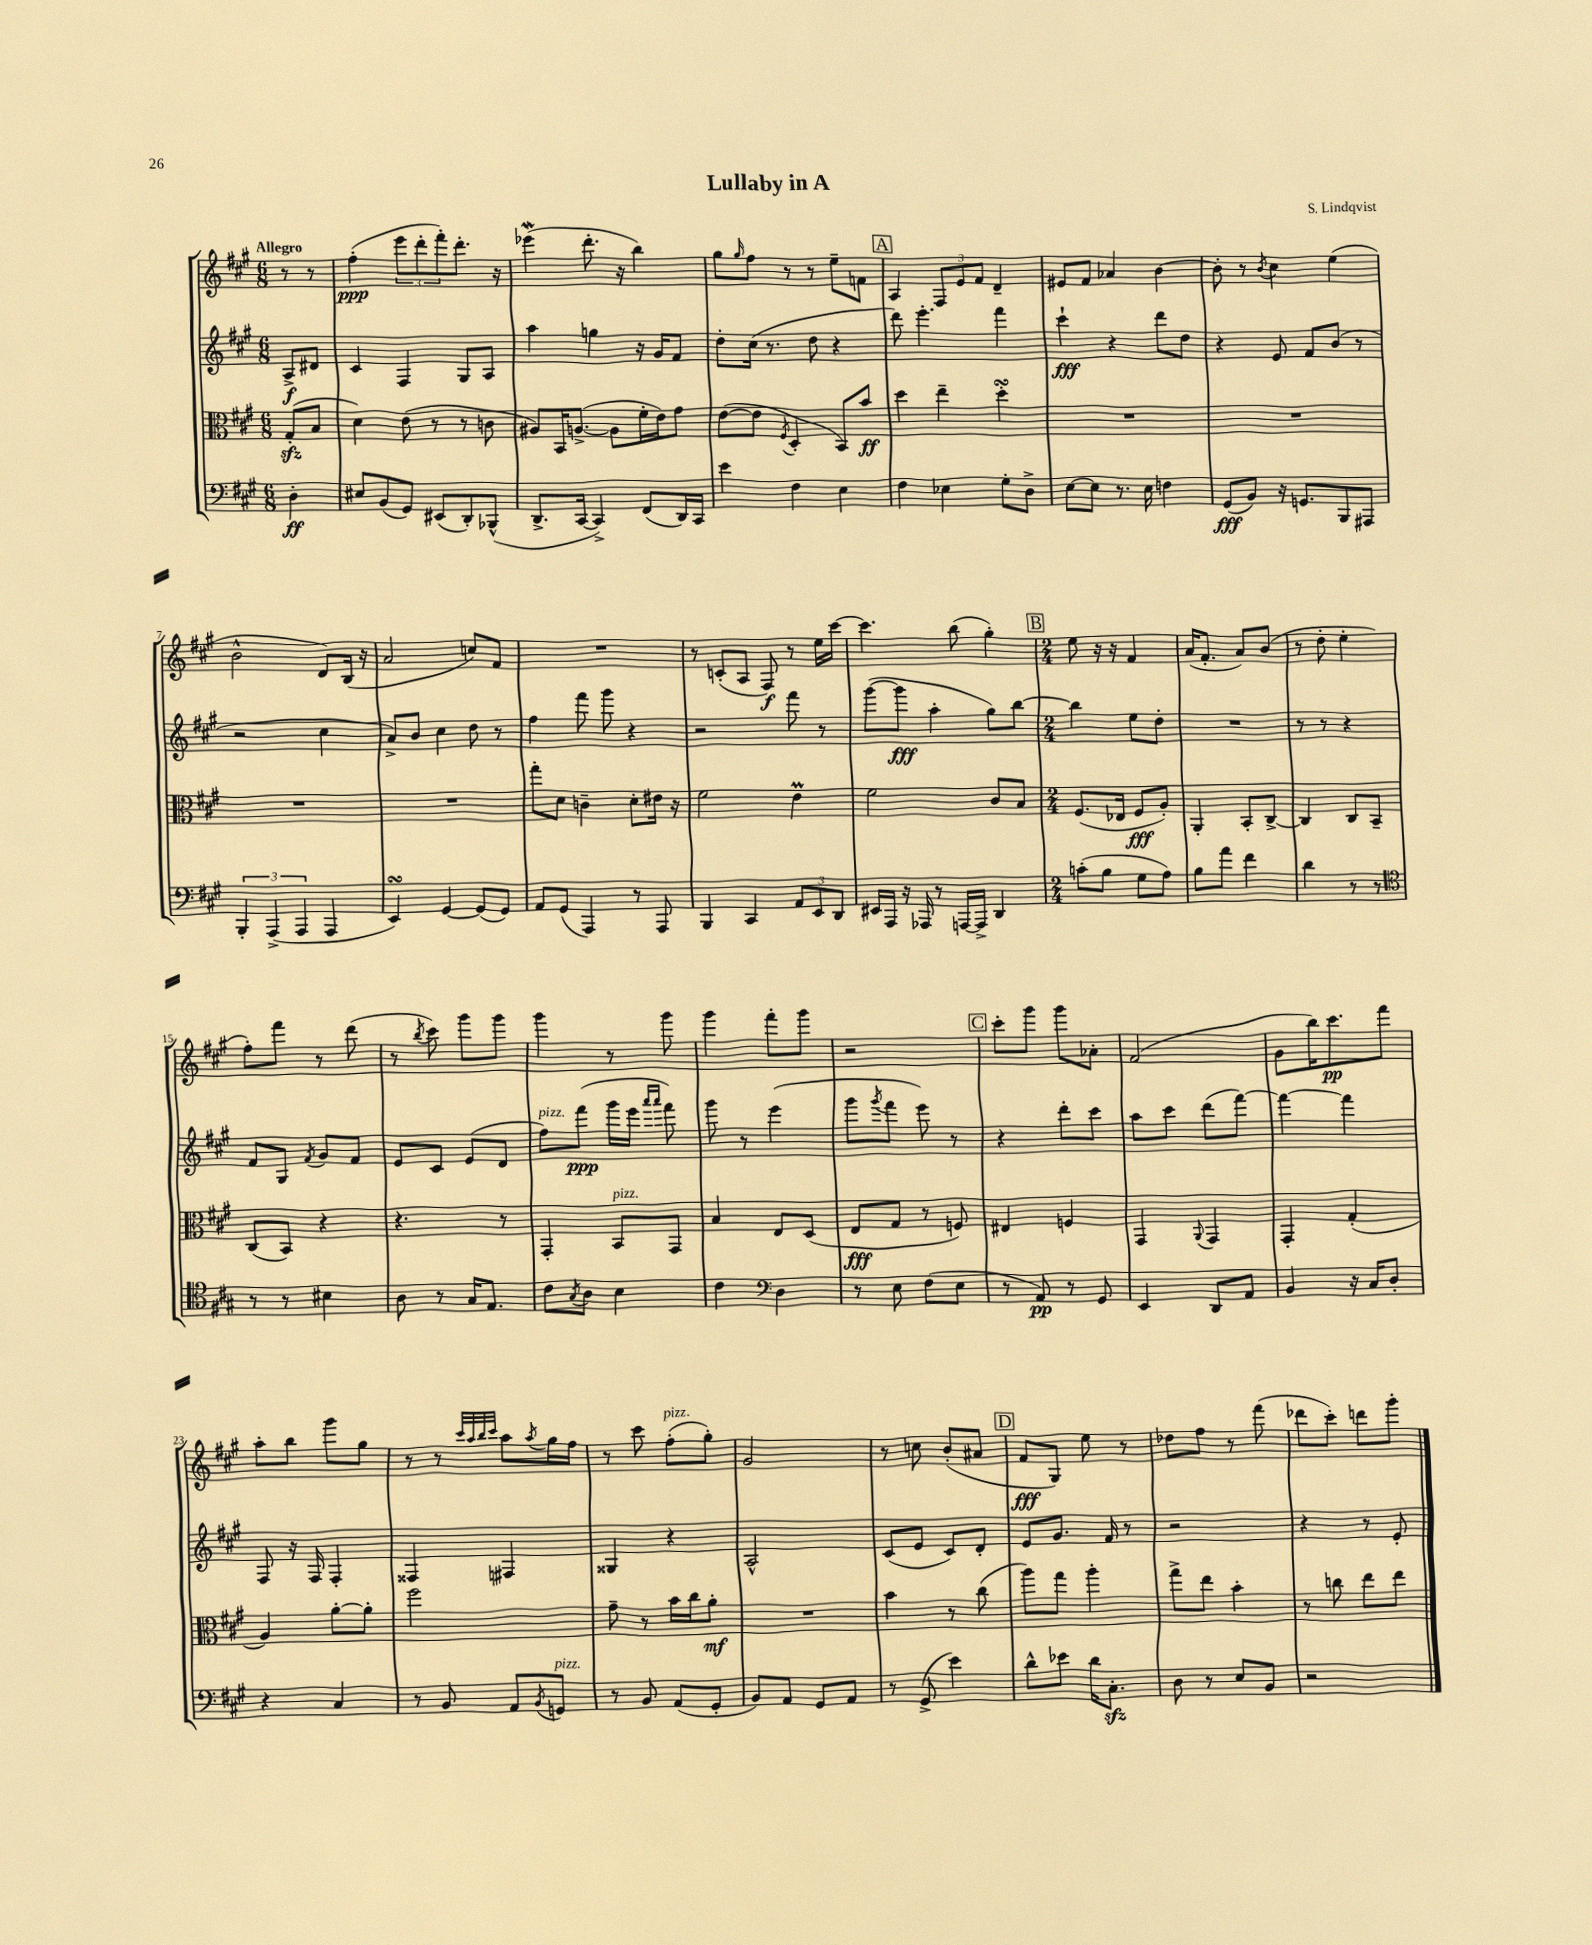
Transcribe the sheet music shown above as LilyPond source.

\header { title = "Lullaby in A" composer = "S. Lindqvist" }
<<
\new StaffGroup <<
\new Staff = "s0" {
    \clef treble \key a \major \numericTimeSignature \time 6/8 \partial 4 \tempo "Allegro"
    r8 r8 |
    fis''4-.\ppp( \tuplet 3/2 { e'''8 d'''8-. fis'''8-.) } d'''8.-. r16 |
    ees'''4\mordent( d'''8.-. r16 b''4) |
    gis''8 \grace { gis''16 } fis''8 r8 r8 e''8-- f'8 |
    \mark \markup { \box "A" } a4 \tuplet 3/2 { fis8 e'8 fis'8 } d'4-- |
    eis'8 fis'8 aes'4 b'4~ |
    b'8-. r8 \acciaccatura { b'8 } cis''4 e''4( |
    b'2-^ d'8) b16( r16 |
    a'2 c''8) fis'8 |
    R2. |
    r8 c'8-.( a8 fis8\f) r8 e''16 cis'''16~ |
    cis'''4. b''8( gis''4-.) |
    \mark \markup { \box "B" } \numericTimeSignature \time 2/4 e''8 r16 r16 fis'4 |
    a'16( fis'8.-. a'8) b'8( |
    r8 d''8-. e''4-. |
    fis''8-.) fis'''8 r8 d'''8( |
    r8 \acciaccatura { b''8 } cis'''8) gis'''8 gis'''8 |
    gis'''4 r8 gis'''8 |
    gis'''4 fis'''8-. gis'''8 |
    r2 |
    \mark \markup { \box "C" } cis'''8-. gis'''8 gis'''8 aes'8-. |
    fis'2( |
    gis'8 b''16) cis'''8.\pp fis'''8 |
    a''8-. b''8 gis'''8 gis''8 |
    r8 r8 \grace { cis'''32 a''32 b''32 cis'''32 } a''8 \acciaccatura { a''8 } gis''16 fis''16 |
    r8 cis'''8 fis''8-.^\markup { \italic "pizz." }( gis''8-.) |
    gis'2 |
    r8 c''8 b'8-.( ais'8 |
    \mark \markup { \box "D" } fis'8\fff gis8) e''8 r8 |
    des''8 fis''8 r8 fis'''8( |
    des'''8 cis'''8-.) d'''8 gis'''8-. \bar "|." |
}
\new Staff = "s1" {
    \clef treble \key a \major \numericTimeSignature \time 6/8 \partial 4
    a8->\f dis'8 |
    cis'4 fis4 gis8 a8 |
    a''4 g''4 r16 gis'16 fis'8 |
    d''8-. cis''16( r8. d''8 r4 |
    \mark \markup { \box "A" } d'''8) e'''4.-. fis'''4 |
    cis'''4-!\fff r4 d'''8 d''8 |
    r4 e'8 fis'8 b'8( r8 |
    r2 cis''4 |
    a'8->) b'8 cis''4 d''8 r8 |
    fis''4 fis'''8 gis'''8 r4 |
    r2 fis'''8 r8 |
    gis'''8~( gis'''8\fff a''4-. gis''8) b''8~ |
    \mark \markup { \box "B" } \numericTimeSignature \time 2/4 b''4 e''8 d''8-. |
    R2 |
    r8 r8 r4 |
    fis'8 gis8 \acciaccatura { fis'8 } gis'8 fis'8 |
    e'8 cis'8 e'8( d'8 |
    fis''8^\markup { \italic "pizz." }) fis'''8\ppp( gis'''16 e'''16 \grace { a'''16 a'''16 } fis'''8) |
    gis'''8 r8 e'''4( |
    gis'''8 \acciaccatura { gis'''8 } fis'''8 e'''8) r8 |
    \mark \markup { \box "C" } r4 d'''8-. cis'''8 |
    a''8 cis'''8 d'''8( fis'''8~) |
    fis'''4~ fis'''4 |
    fis8 r16 fis16 fis4-. |
    fisis4 fis4 |
    gisis4 r4 |
    a2-^ |
    cis'8( e'8 cis'8) d'8-. |
    \mark \markup { \box "D" } e'8 gis'8. fis'16 r8 |
    r2 |
    r4 r8 e'8-. \bar "|." |
}
\new Staff = "s2" {
    \clef alto \key a \major \numericTimeSignature \time 6/8 \partial 4
    gis8-.\sfz( b8 |
    d'4) e'8( r8 r8 c'8 |
    ais8) b,16 a8.~->( a8 fis'16-. e'16) gis'8 |
    e'8~( e'8 \acciaccatura { fis8 } d4-. b,8) b'8\ff |
    \mark \markup { \box "A" } d''4 e''4-- d''4-.\turn |
    R2. |
    R2. |
    R2. |
    R2. |
    gis''8-. d'8 c'4-- d'8-. eis'16 r16 |
    fis'2 e'4\prall |
    fis'2 cis'8 b8 |
    \mark \markup { \box "B" } \numericTimeSignature \time 2/4 fis8.( ees16 fis8\fff a8-.) |
    a,4-. b,8-. cis8~-> |
    cis4 cis8 b,8-- |
    cis8( b,8) r4 |
    r4. r8 |
    gis,4-. b,8^\markup { \italic "pizz." } gis,8 |
    b4 e8 d8( |
    e8\fff gis8 r8 f8) |
    \mark \markup { \box "C" } eis4 f4 |
    gis,4 \appoggiatura { a,8 } gis,4 |
    gis,4-. gis4-.( |
    a4) a'8~-. a'8-. |
    fis''2 |
    gis'8-- r8 b'16 cis''16 a'8-.\mf |
    R2 |
    b'4 r8 cis''8( |
    \mark \markup { \box "D" } a''8) gis''8 a''4-. |
    gis''8-> e''8 b'4-. |
    r8 c''8 e''8 e''8 \bar "|." |
}
\new Staff = "s3" {
    \clef bass \key a \major \numericTimeSignature \time 6/8 \partial 4
    d4-.\ff |
    eis8 b,8( gis,8) eis,8( d,8-.) bes,,8-^( |
    d,8.-> cis,16~ cis,4->) fis,8( d,16) cis,16 |
    e'4 fis4 e4 |
    \mark \markup { \box "A" } fis4 ees4 gis8-. d8-> |
    e8~ e8 r8. e16 f4 |
    gis,8\fff( b,8) r16 g,8. b,,8 ais,,8 |
    \tuplet 3/2 { b,,4-. a,,4->( a,,4 } a,,4 |
    e,4\turn) gis,4~ gis,8( gis,8) |
    a,8 gis,8( a,,4) r8 a,,8 |
    b,,4 cis,4 \tuplet 3/2 { a,8 e,8 d,8 } |
    eis,16 a,,16 r16 aes,,16 r8 a,,16~ a,,16-> d,4 |
    \mark \markup { \box "B" } \numericTimeSignature \time 2/4 c'8-.( b8 gis8 a8) |
    b8 a'8 fis'4 |
    d'4 r8 r8 |
    \clef tenor r8 r8 bis4 |
    a8 r8 gis16 e8. |
    cis'8 \acciaccatura { gis8 } a8 b4 |
    cis'4 \clef bass d4 |
    r8 e8 fis8( e8 |
    \mark \markup { \box "C" } r8 a,8\pp) r8 gis,8 |
    e,4 d,8 a,8 |
    b,4 r16 cis16 d8-. |
    r4 cis4 |
    r8 b,8 a,8 \acciaccatura { b,8 } g,8^\markup { \italic "pizz." } |
    r8 b,8 a,8( gis,8-. |
    b,8) a,8 gis,8 a,8 |
    r8 gis,8->( e'4) |
    \mark \markup { \box "D" } d'8-^ ees'8 d'16 cis8.-.\sfz |
    d8 r8 e8 b,8 |
    r2 \bar "|." |
}
>>
>>
